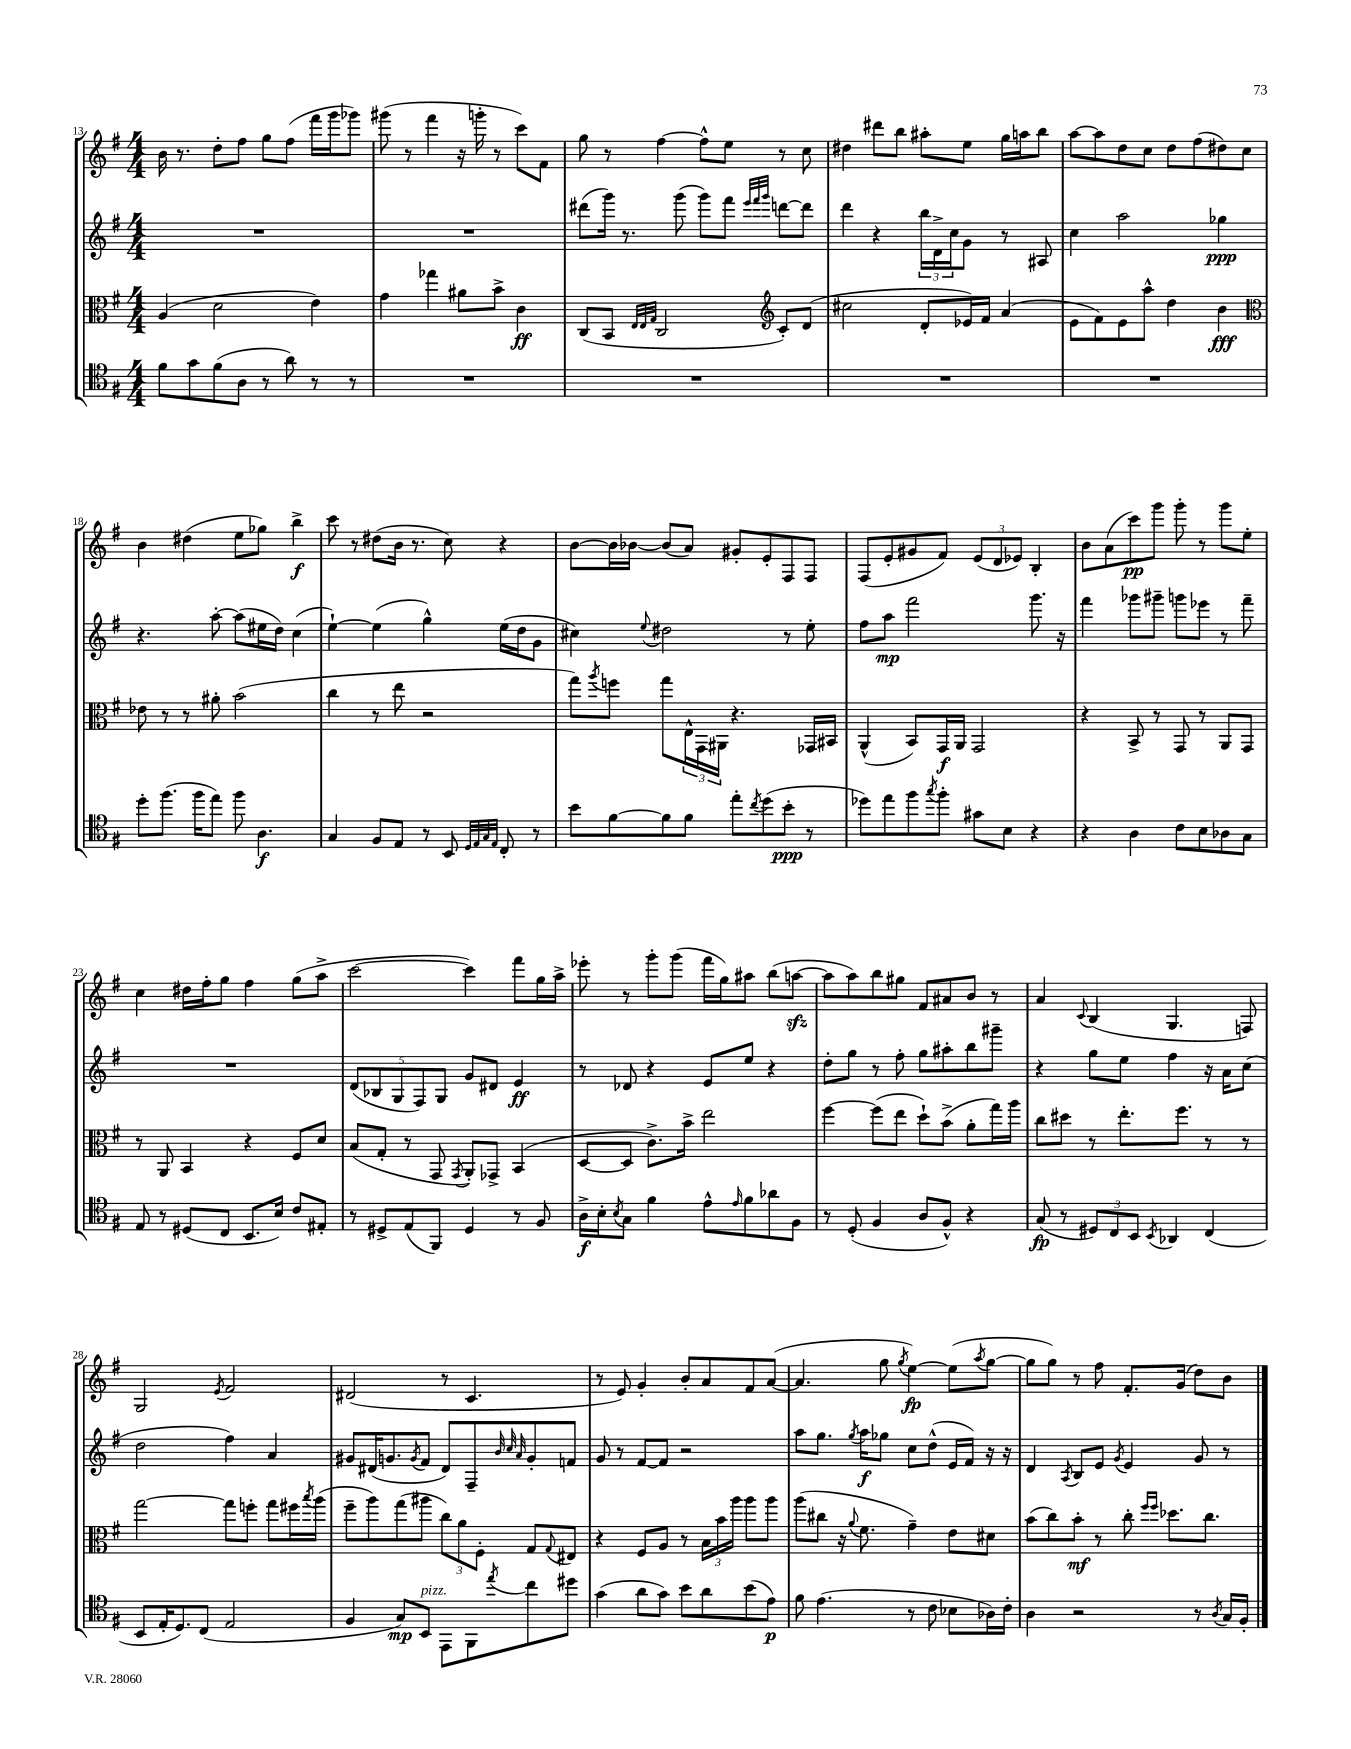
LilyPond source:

<<
\new StaffGroup <<
\new Staff = "s0" {
    \clef treble \key g \major \numericTimeSignature \time 4/4
    b'16 r8. d''8-. fis''8 g''8 fis''8( fis'''16 g'''16 ges'''8) |
    gis'''8( r8 fis'''4 r16 g'''16-. r8 c'''8) fis'8 |
    g''8 r8 fis''4~ fis''8-^ e''8 r8 c''8 |
    dis''4 dis'''8 b''8 ais''8-. e''8 g''16 a''16 b''8 |
    a''8~ a''8 d''8 c''8 d''8 fis''8( dis''8) c''8 |
    b'4 dis''4( e''8 ges''8) b''4->\f |
    c'''8 r8 dis''8( b'16 r8. c''8) r4 |
    b'8~ b'16 bes'16~ bes'8( a'8) gis'8-. e'8-. fis8 fis8 |
    fis8( e'8-. gis'8 fis'8) \tuplet 3/2 { e'8( d'8 ees'8) } b4-. |
    b'8 a'8( c'''8\pp) g'''8 g'''8-. r8 g'''8 e''8-. |
    c''4 dis''16 fis''16-. g''8 fis''4 g''8( a''8-> |
    c'''2~ c'''4) fis'''8 g''16 a''16-> |
    ees'''8-. r8 g'''8-. g'''8( fis'''16 g''16) ais''8 b''8( a''8~\sfz |
    a''8 a''8) b''8 gis''8 fis'8 ais'8 b'8 r8 |
    a'4 \appoggiatura { c'8 } b4( g4. f8) |
    g2 \acciaccatura { e'8 } fis'2 |
    dis'2( r8 c'4. |
    r8 e'8) g'4-. b'8-. a'8 fis'8 a'8~( |
    a'4. g''8 \acciaccatura { g''8 } e''4~\fp) e''8( \acciaccatura { a''8 } g''8~ |
    g''8 g''8) r8 fis''8 fis'8.-. g'16( d''8) b'8 \bar "|." |
}
\new Staff = "s1" {
    \clef treble \key g \major \numericTimeSignature \time 4/4
    R1 |
    R1 |
    dis'''8( g'''16) r8. g'''8( g'''8) fis'''8 \grace { e'''32 fis'''32 g'''32 } d'''8~ d'''8 |
    d'''4 r4 \tuplet 3/2 { b''16 d'16-> c''16 } g'8 r8 ais8 |
    c''4 a''2 ges''4\ppp |
    r4. a''8~-. a''8( eis''16 d''16) c''4( |
    e''4~-!) e''4( g''4-^) e''16( d''16 g'8 |
    cis''4) \appoggiatura { e''8 } dis''2 r8 e''8-. |
    fis''8 a''8\mp fis'''2 g'''8. r16 |
    fis'''4 ges'''8 gis'''8-- g'''8 ees'''8 r8 fis'''8-- |
    R1 |
    \tuplet 5/4 { d'8( bes8 g8 fis8) g8 } g'8 dis'8 e'4\ff |
    r8 des'8 r4 e'8 e''8 r4 |
    d''8-. g''8 r8 fis''8-. g''8 ais''8-. b''8 gis'''8-- |
    r4 g''8 e''8 fis''4 r16 a'16 c''8( |
    d''2 fis''4) a'4 |
    gis'8 dis'16( g'8. \acciaccatura { g'8 } fis'8 dis'8) fis8-- \grace { b'32 c''32 a'32 } g'8-. f'8 |
    g'8 r8 fis'8~ fis'8 r2 |
    a''8 g''8. \acciaccatura { g''8 } a''16\f ges''8 c''8 d''8-^( e'16 fis'16) r16 r16 |
    d'4 \acciaccatura { a8 } b8 e'8 \acciaccatura { g'8 } e'4 g'8 r8 \bar "|." |
}
\new Staff = "s2" {
    \clef alto \key g \major \numericTimeSignature \time 4/4
    a4( d'2 e'4) |
    g'4 ges''4 ais'8 b'8-> c'4\ff |
    c8( b,8 \grace { e32 e32 g32 } c2 \clef treble c'8-.) d'8( |
    cis''2 d'8-. ees'16) fis'16 a'4( |
    e'8 fis'8) e'8 a''8-^ d''4 b'4\fff |
    \clef alto ees'8 r8 r8 ais'8-. b'2( |
    c''4 r8 e''8 r2 |
    g''8) \acciaccatura { a''8 } f''8 g''8 \tuplet 3/2 { e16-^ g,16 ais,16 } r4. ges,16 bis,16 |
    a,4-^( b,8) g,16\f a,16 g,2 |
    r4 b,8-> r8 g,8 r8 a,8 g,8 |
    r8 a,8 b,4 r4 fis8 d'8 |
    b8( g8-. r8 g,8 \acciaccatura { g,8 } a,8-.) ges,8-> b,4( |
    d8~ d8 c'8.->) b'16-> e''2 |
    fis''4~ fis''8( e''8 d''8-!) b'8->( a'8-. g''16) a''16 |
    c''8 dis''8 r8 e''8.-. fis''8. r8 r8 |
    g''2~ g''8 f''8-. g''8 fis''16 \acciaccatura { b''8 } a''16( |
    fis''8-- a''8) g''8( ais''8 \tuplet 3/2 { c''8) a'8 fis8-. } g8 \appoggiatura { g8 } eis8 |
    r4 fis8 a8 r8 \tuplet 3/2 { b16 b'16 a''16 } a''8 a''8 |
    a''8( cis''8 r16 \appoggiatura { a'8 } fis'8. g'4--) e'8 dis'8 |
    b'8( c''8) b'8-.\mf r8 c''8-. \grace { fis''16 fis''16 } des''8. c''8. \bar "|." |
}
\new Staff = "s3" {
    \clef tenor \key g \major \numericTimeSignature \time 4/4
    fis'8 g'8 fis'8( a8 r8 a'8) r8 r8 |
    R1 |
    R1 |
    R1 |
    R1 |
    d''8-. fis''8.( fis''16 e''8) fis''8 a4.\f |
    g4 fis8 e8 r8 b,8 \grace { d32 e32 g32 e32 } c8-. r8 |
    b'8 fis'8~ fis'8 fis'8 e''8-. \acciaccatura { c''8 } d''8( b'8-.\ppp r8 |
    des''8) e''8 fis''8 \acciaccatura { g''8 } fis''8-. gis'8 b8 r4 |
    r4 a4 c'8 b8 aes8 g8 |
    e8 r8 dis8( c8 b,8. b16) c'8 eis8-. |
    r8 dis8-> e8( fis,8) dis4 r8 fis8 |
    a16->\f b16-. \acciaccatura { b8 } g8 fis'4 e'8-^ \grace { e'16 } fis'8 aes'8 fis8 |
    r8 d8-.( fis4 a8 fis8-^) r4 |
    g8\fp( r8 \tuplet 3/2 { dis8) c8 b,8 } \acciaccatura { b,8 } aes,4 c4( |
    b,8 e16-. d8.) c8( e2 |
    fis4 g8\mp) b,8^\markup { \italic "pizz." } e,8 fis,8 \acciaccatura { e''8 } c''8 dis''8 |
    g'4( a'8 g'8) b'8 a'8 b'8( e'8\p) |
    fis'8 e'4.( r8 c'8 bes8 aes16) c'16-. |
    a4 r2 r8 \acciaccatura { a8 } g16 fis16-. \bar "|." |
}
>>
>>
\layout { \context { \Score currentBarNumber = #13 } }
